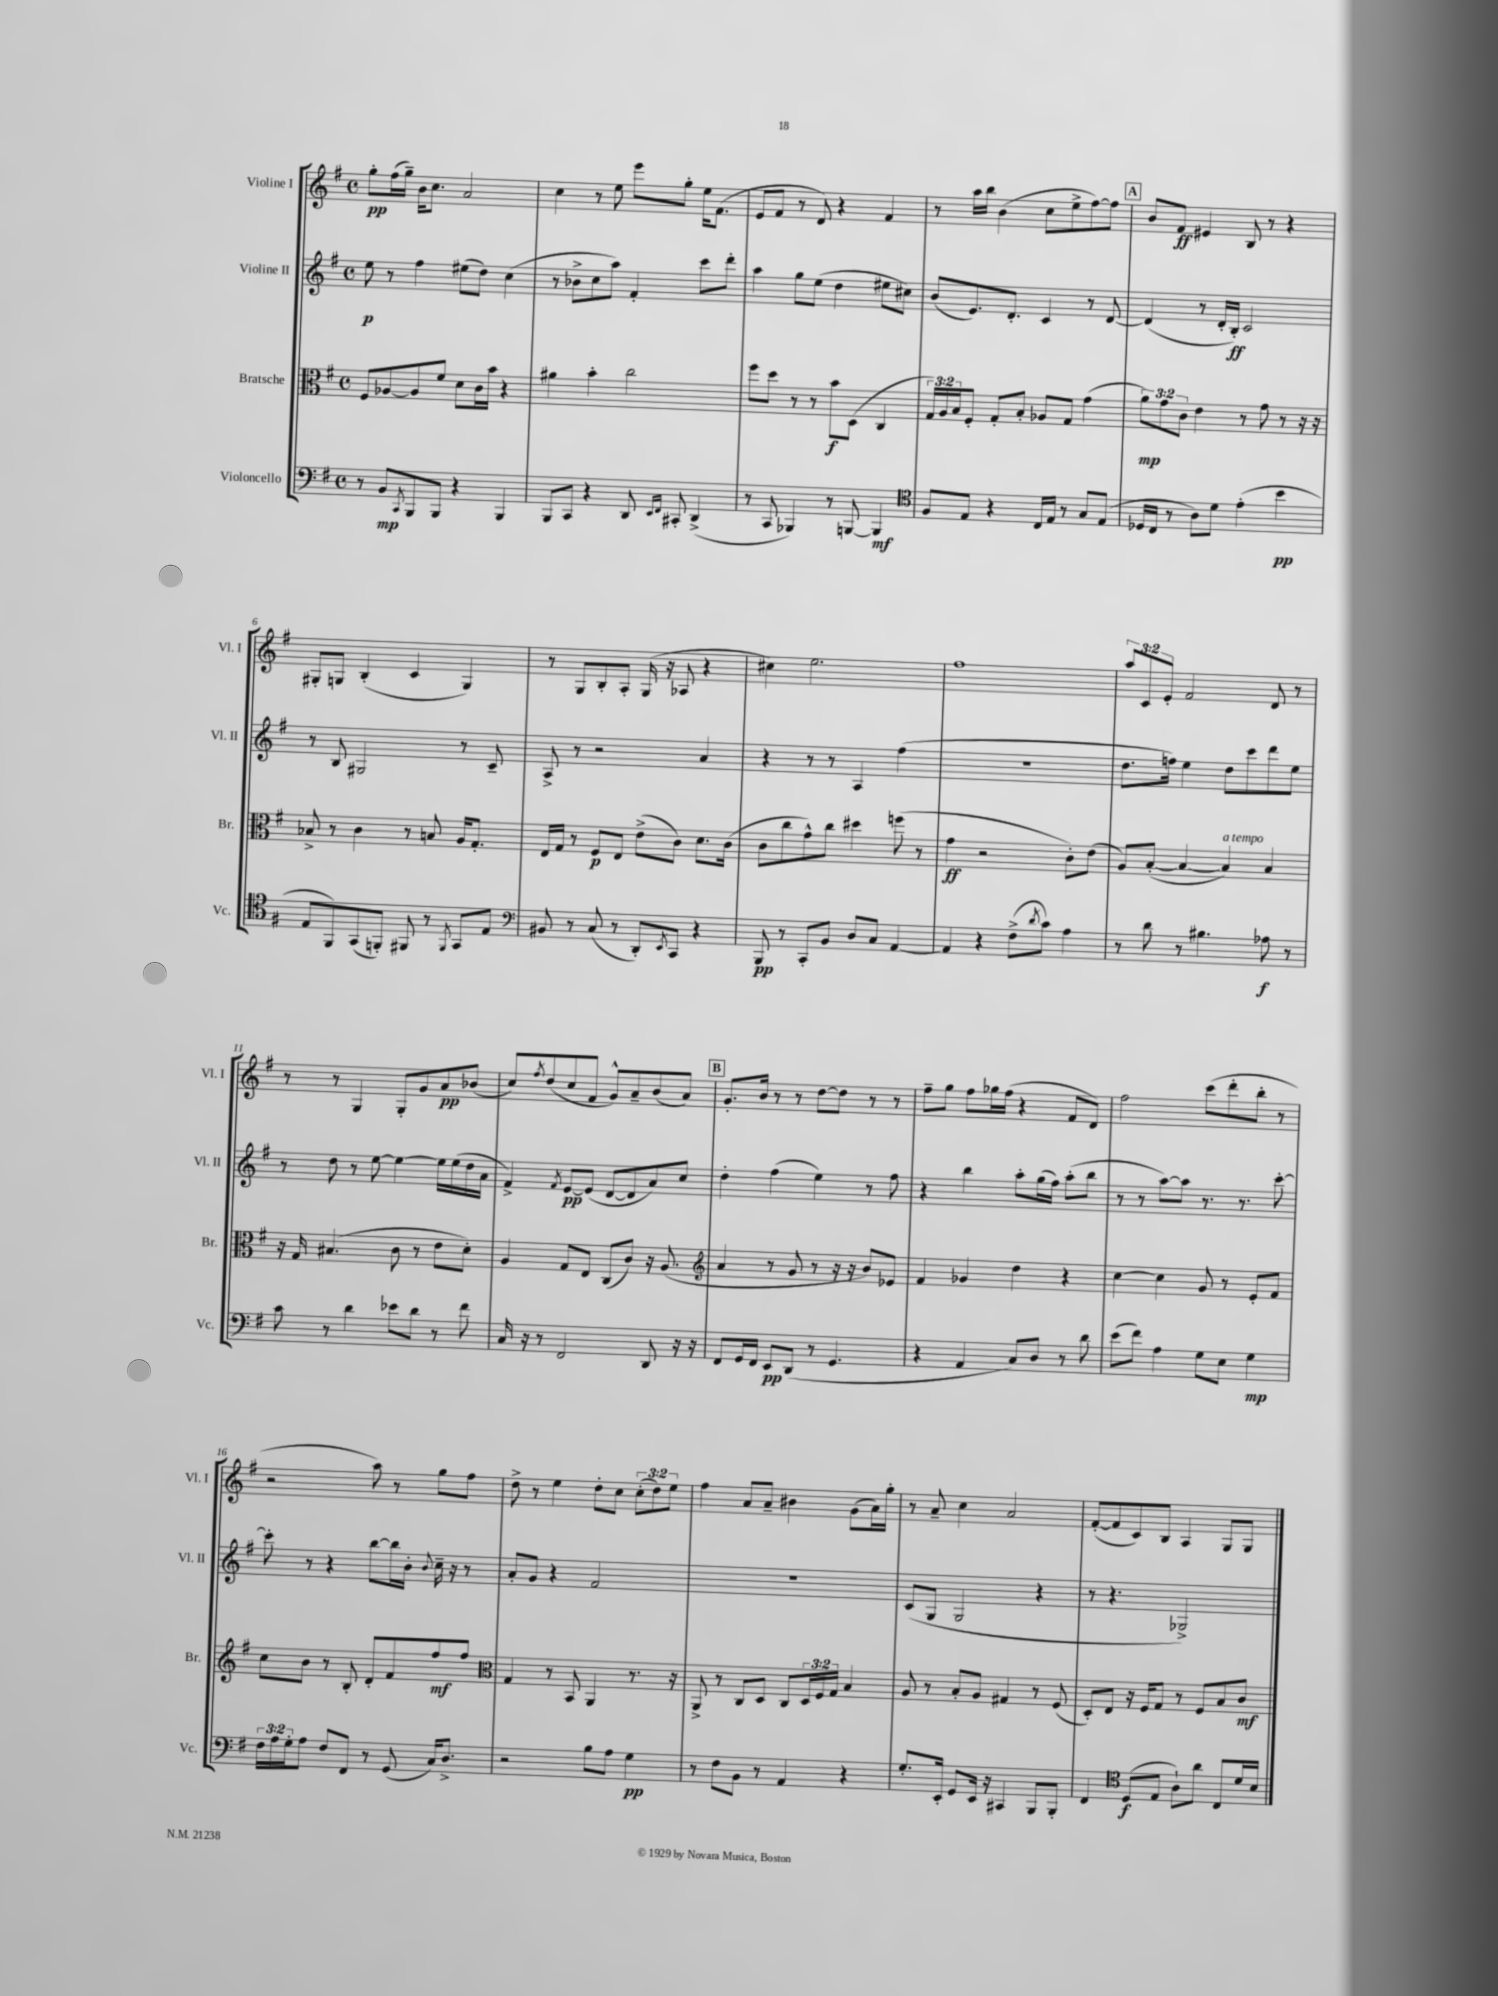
<<
\new StaffGroup <<
\new Staff = "s0" \with { instrumentName = "Violine I" shortInstrumentName = "Vl. I" } {
    \clef treble \key g \major \defaultTimeSignature \time 4/4 \override Staff.TupletNumber.text = #tuplet-number::calc-fraction-text
    g''8-.\pp fis''16( g''16--) b'16 c''8. a'2 |
    c''4 r8 e''8 e'''8 g''8-. e''16 fis'8.( |
    e'8 fis'8 r8 d'8) r4 fis'4 |
    r8 a''16 b''16 b'4( c''8 e''8-> fis''8~) fis''8 |
    \mark \markup { \box "A" } b'8 fis'8\ff eis'4 b8 r8 r4 |
    gis8-. g8 b4-.( c'4 g4) |
    r8 g8 b8-. a8-. g16( r16 aes8 r4 |
    cis''4) e''2. |
    fis''1 |
    \tuplet 3/2 { a''8 c'8 e'8-. } fis'2 d'8 r8 |
    r8 r8 g4 g8-. g'8 a'8\pp bes'8( |
    c''8) \acciaccatura { fis''8 } d''8( c''8 fis'8 g'8-^) a'8-- b'8( a'8) |
    \mark \markup { \box "B" } g'8.-. b'16 r8 r8 d''8~ d''8 r8 r8 |
    fis''8-- g''8 fis''8 ges''16 fis''16( r4 fis'8 d'8) |
    fis''2 c'''8( d'''8-. b''8-. r8 |
    r2 a''8) r8 g''8 fis''8 |
    d''8-> r8 e''4 d''8-. c''8 \tuplet 3/2 { c''8-.( d''8) e''8 } |
    fis''4 a'8 a'8-- bis'4 g'8( a'16) g''16-. |
    r8 a'8-- c''4 a'2 |
    fis'8~-.( fis'8 c'8) b8 a4 g8 g8 \bar "|." |
}
\new Staff = "s1" \with { instrumentName = "Violine II" shortInstrumentName = "Vl. II" } {
    \clef treble \key g \major \defaultTimeSignature \time 4/4
    e''8\p r8 fis''4 eis''8( d''8) c''4( |
    r8 bes'8-> c''8 a''8) fis'4-. c'''8 d'''8-. |
    a''4 g''8 e''8( d''4 eis''8 cis''8) |
    b'8( e'8.) d'8.-. c'4 r8 d'8~ |
    \mark \markup { \box "A" } d'4( r8 d'16-. b16-.\ff) c'2 |
    r8 b8 gis2 r8 c'8-- |
    a8-> r8 r2 a'4 |
    r4 r8 r8 a4 fis''4( |
    R1 |
    d''8. f''16) e''4 d''8 c'''8 d'''8 e''8 |
    r8 d''8 r8 e''8~ e''4~ e''16 e''16( d''16 a'16 |
    fis'4->) \acciaccatura { fis'8 } e'8~\pp e'8( d'8~ d'8 a'8) c''8 |
    \mark \markup { \box "B" } d''4-. fis''4( e''4) r8 fis''8 |
    r4 b''4 a''8-. g''16( fis''16) a''8-.( b''8 |
    r8 r8 a''8~) a''8 r8. r8. c'''8~-. |
    c'''8-. r8 r4 b''8~ b''16 b'16-. \appoggiatura { b'8 } c''16-- r16 r8 |
    a'8-. g'8 r4 fis'2 |
    R1 |
    c'8( g8 g2 r4 |
    r8 r4. ges2->) \bar "|." |
}
\new Staff = "s2" \with { instrumentName = "Bratsche" shortInstrumentName = "Br." } {
    \clef alto \key g \major \defaultTimeSignature \time 4/4 \override Staff.TupletNumber.text = #tuplet-number::calc-fraction-text
    fis8 aes8~ aes8 fis'8 d'8 c'16 b'16 r4 |
    ais'4 b'4-. c''2 |
    fis''8 d''8 r8 r8 b'8\f d8( c4 |
    \tuplet 3/2 { g16) a16 b16 } fis8-. g8-. b8-. aes8 g8 g'4( |
    \mark \markup { \box "A" } \tuplet 3/2 { a'8\mp) g'8 c'8 } e'4 r8 g'8 r8 r16 r16 |
    bes8-> r8 c'4 r8 b8 a16 g8.-. |
    e16 g16 r8 fis8\p e8 e'8->( c'8) d'8. c'16( |
    c'8 c''8 g'8-^) c''8 dis''4 f''8( r8 |
    g'4\ff r2 c'8-.) e'8( |
    a8) b8~-.( b4~ b4^\markup { \italic "a tempo" }) b4 |
    r16 g16 bis4.( c'8 r8 e'8 d'8-.) |
    a4 g8 e8 c8( c'8) r16 a8.( |
    \mark \markup { \box "B" } \clef treble a'4 r8 g'8 r8 r16 r16 b'8) ees'8 |
    fis'4 ges'4 d''4 r4 |
    c''4~ c''4 g'8 r8 e'8-. fis'8 |
    c''8 b'8 r8 b8-. d'8-. fis'8 fis''8\mf fis''8 |
    \clef alto g4 r8 b,8 a,4 r8. r16 |
    a,8-> r8 c8 d8 c8 \tuplet 3/2 { d16 fis16 g16 } b4 |
    a8 r8 b8-. a8 gis4 r8 fis8( |
    d8-.) e8 r16 fis16 g8 r8 fis8 b8 c'8\mf \bar "|." |
}
\new Staff = "s3" \with { instrumentName = "Violoncello" shortInstrumentName = "Vc." } {
    \clef bass \key g \major \defaultTimeSignature \time 4/4 \override Staff.TupletNumber.text = #tuplet-number::calc-fraction-text
    r8 b,8\mp \acciaccatura { c,8 } b,,8 b,,8 r4 b,,4 |
    b,,8 c,8 r4 d,8 \grace { e,16 fis,16 } cis,8-. d,4->( |
    r8 c,8 bes,,4) r8 b,,8~ b,,4\mf |
    \clef tenor fis8 e8 r4 c16 e16 r8 g8 e8( |
    \mark \markup { \box "A" } des16 c16 r8 a8) d'8 e'4-.( b'4\pp |
    e8 fis,8) g,8( f,8-.) fis,8 r8 \acciaccatura { fis,8 } g,8 e8 |
    \clef bass bis,8 r8 c8( r8 d,8-.) \acciaccatura { e,8 } c,8 r4 |
    b,,8\pp r8 c,8-. b,8 d8 c8 a,4~ |
    a,4 r4 fis8->( \acciaccatura { d'8 } c'8) a4 |
    r8 d'8 r8 bis4. aes8\f r8 |
    c'8 r8 d'4 ees'8 d'8 r8 fis'8 |
    c16 r16 r8 fis,2 d,8 r16 r16 |
    \mark \markup { \box "B" } fis,8 g,16 fis,16 e,8\pp d,8( r8 g,4. |
    r4 a,4 c8) d8 r8 d'8 |
    e'8( fis'8) a4 g8 e8 g4\mp |
    \tuplet 3/2 { fis16 a16 g16-. } a8 fis8 fis,8 r8 g,8( c16) d8.-> |
    r2 b8 a8 g4\pp |
    r8 fis8 b,8 r8 a,4 r4 |
    g8.-. e,16-. g,8 e,16 r16 cis,4 b,,8 b,,8-. |
    fis,4 \clef tenor d8\f( e8 a8-!) a'8 c8 d'16 b16 \bar "|." |
}
>>
>>
